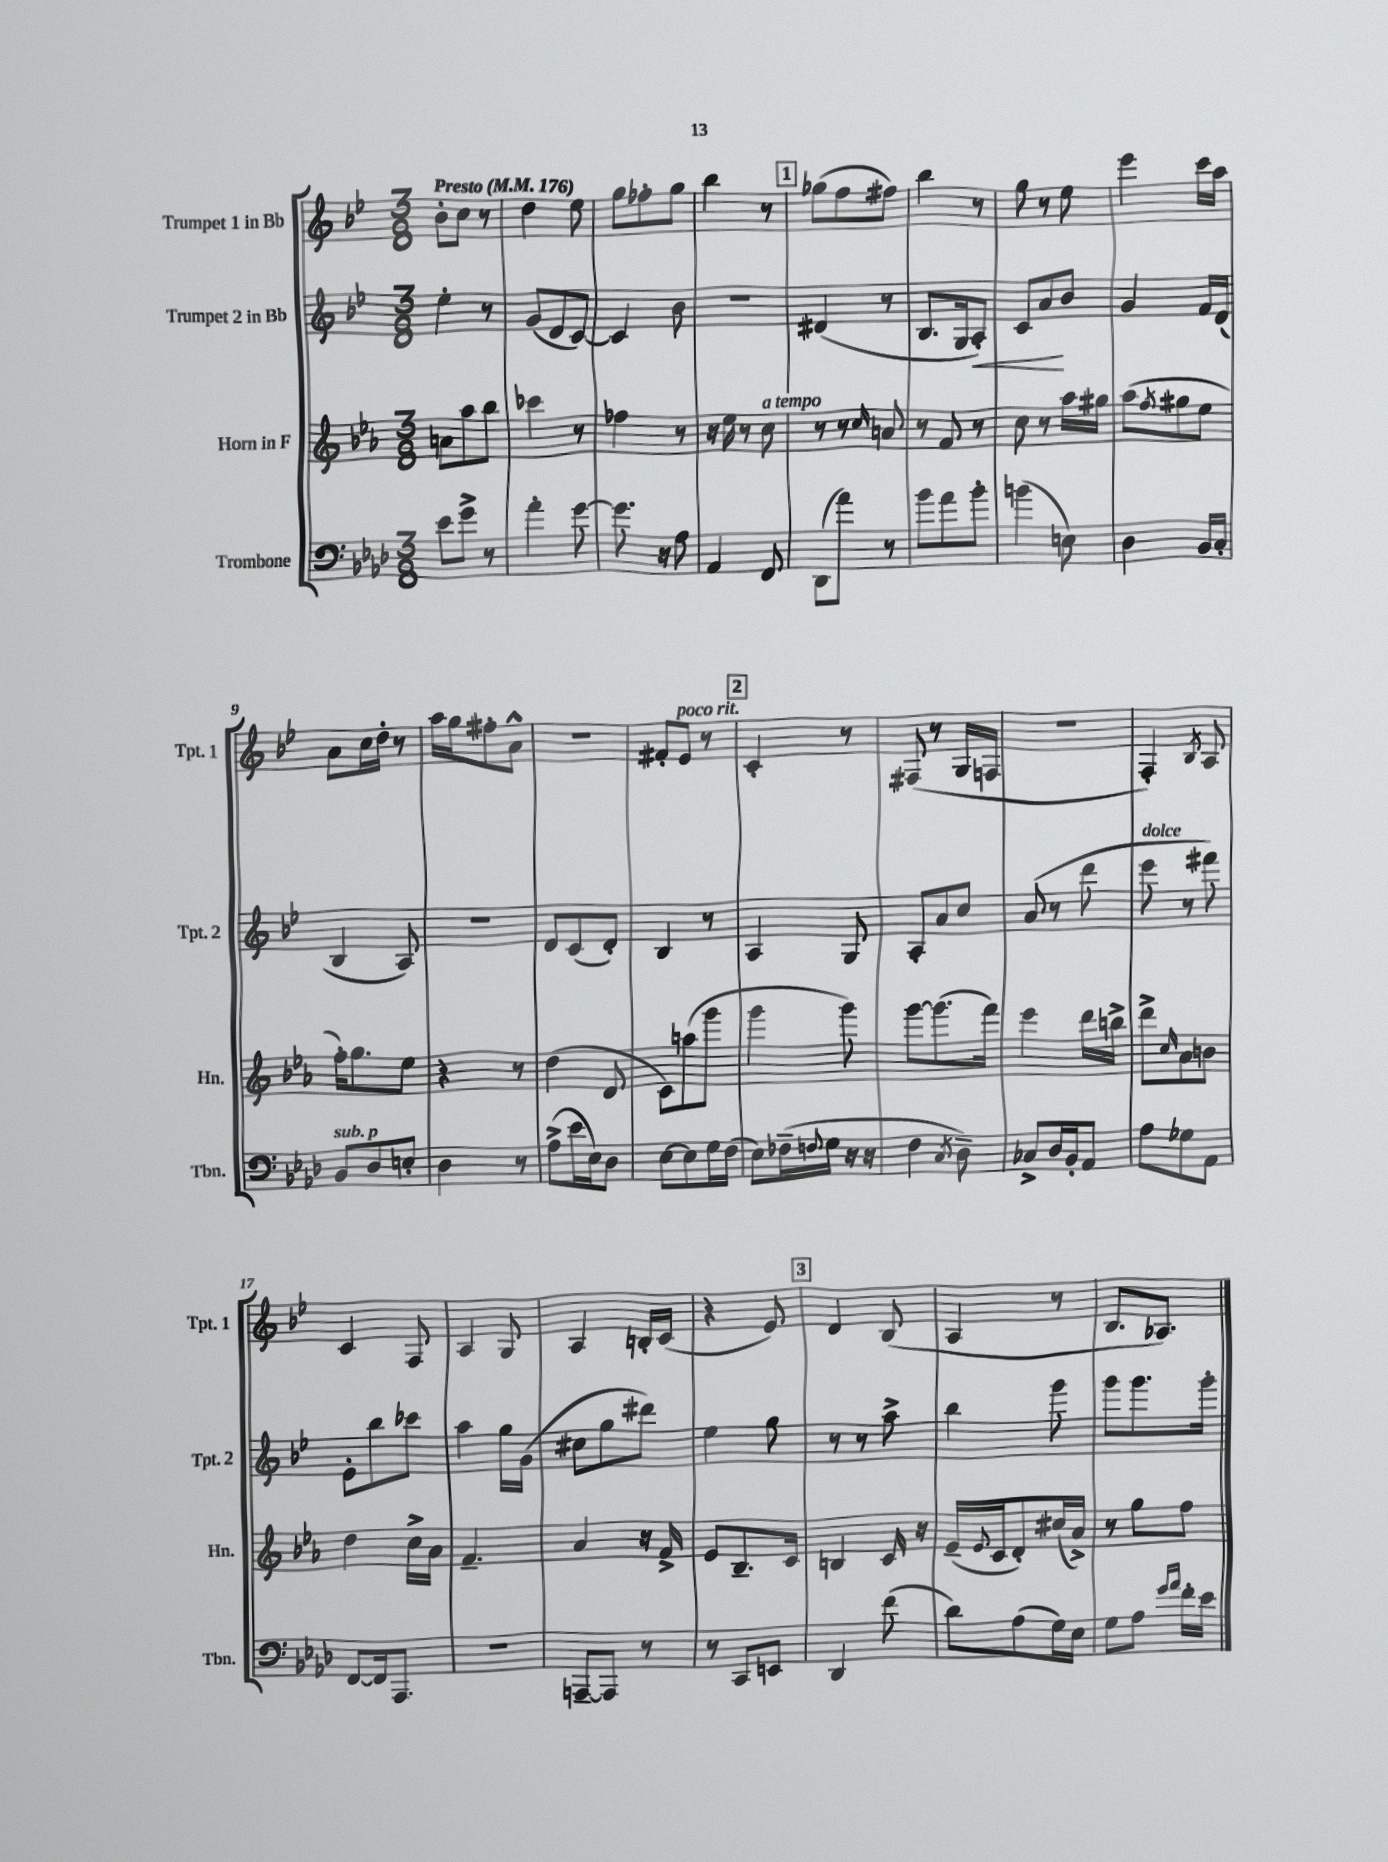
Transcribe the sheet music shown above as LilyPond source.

<<
\new StaffGroup <<
\new Staff = "s0" \with { instrumentName = "Trumpet 1 in Bb" shortInstrumentName = "Tpt. 1" } {
    \clef treble \key bes \major \numericTimeSignature \time 3/8 \tempo "Presto" 4 = 176
    bes'8-. c''8 r8 |
    d''4 ees''8 |
    g''8 fes''8-. g''8 |
    bes''4 r8 |
    \mark \markup { \box "1" } ges''8( f''8 fis''8) |
    bes''4 r8 |
    g''8 r8 ees''8 |
    ees'''4 c'''16 a''16 |
    a'8 c''16 d''16-. r8 |
    a''16 g''16 fis''8-. a'8-^ |
    R4. |
    fis'8-. ees'8^\markup { \italic "poco rit." } r8 |
    \mark \markup { \box "2" } c'4-. r8 |
    fis8( r8 g16 f16 |
    R4. |
    f4-.) \acciaccatura { bes8 } a8 |
    c'4 f8 |
    a4 g8 |
    a4 b16-. c'16( |
    r4 ees'8) |
    \mark \markup { \box "3" } d'4 bes8( |
    a4 r8 |
    bes8. aes8.) \bar "|." |
}
\new Staff = "s1" \with { instrumentName = "Trumpet 2 in Bb" shortInstrumentName = "Tpt. 2" } {
    \clef treble \key bes \major \numericTimeSignature \time 3/8
    ees''4-. r8 |
    g'8( d'8 c'8~) |
    c'4 bes'8 |
    R4. |
    \mark \markup { \box "1" } dis'4( r8 |
    bes8. g16 a8-.\<) |
    c'8 a'8\! bes'8 |
    g'4 f'16 d'16( |
    bes4 a8) |
    R4. |
    d'8 c'8( d'8-.) |
    bes4 r8 |
    \mark \markup { \box "2" } a4 g8 |
    a8-. a'8 c''8 |
    a'8( r8 d'''8 |
    ees'''8^\markup { \italic "dolce" } r8 fis'''8) |
    ees'8-. bes''8 ces'''8 |
    a''4 g''16 g'16( |
    cis''8 g''8 dis'''8) |
    ees''4 g''8 |
    \mark \markup { \box "3" } r8 r8 a''8-> |
    bes''4 g'''8 |
    g'''8 g'''8. g'''16-. \bar "|." |
}
\new Staff = "s2" \with { instrumentName = "Horn in F" shortInstrumentName = "Hn." } {
    \clef treble \key ees \major \numericTimeSignature \time 3/8
    a'8 aes''8 bes''8 |
    ces'''4 r8 |
    fes''4 r8 |
    r16 ees''16 r8 c''8^\markup { \italic "a tempo" } |
    \mark \markup { \box "1" } r8 r8 \grace { c''16 } a'8 |
    r8 f'8 r8 |
    c''8 r8 aes''16 gis''16 |
    aes''8( \acciaccatura { f''8 } gis''8 ees''8 |
    f''16-.) g''8. ees''8 |
    r4 r8 |
    d''4( d'8 |
    c'8) a''8( g'''8 |
    \mark \markup { \box "2" } g'''4 g'''8) |
    g'''8~ g'''8.( f'''16) |
    ees'''4 d'''16 b''16-> |
    d'''8-> \grace { c''16 } aes'8 b'8 |
    d''4 c''16-> aes'16 |
    f'4.-- |
    aes'4 r16 f'16-> |
    ees'8 bes8.-- c'16 |
    \mark \markup { \box "3" } b4 c'16 r16 |
    ees'16--( \appoggiatura { ees'8 } c'16 d'8-.) cis''16( aes'16->) |
    r8 g''8 f''8 \bar "|." |
}
\new Staff = "s3" \with { instrumentName = "Trombone" shortInstrumentName = "Tbn." } {
    \clef bass \key aes \major \numericTimeSignature \time 3/8
    ees'8 g'8-> r8 |
    aes'4-. g'8~ |
    g'8. r16 aes8 |
    aes,4 f,8 |
    \mark \markup { \box "1" } des,8( aes'8) r8 |
    bes'8 aes'8 bes'8-. |
    b'4( e8) |
    des4 bes,16 c16-. |
    bes,8^\markup { \italic "sub. p" } des8 e8-. |
    des4 r8 |
    aes8->( ees'16 ees16) des8 |
    ees8~ ees8 g16 f16( |
    \mark \markup { \box "2" } ees8) fes16--( \appoggiatura { f8 } g16 r16 r16 |
    f4 \acciaccatura { c8 } des8--) |
    ces8-> des16 bes,16-. aes,8 |
    aes8 ges8 aes,8 |
    f,8~ f,16 aes,,8. |
    R4. |
    a,,8~-- a,,8 r8 |
    r8 c,8 e,8 |
    \mark \markup { \box "3" } des,4 f'8( |
    des'8) aes8( g16) ees16 |
    g8 aes8 \grace { g'16 aes'16 } f'16-. ees'16 \bar "|." |
}
>>
>>
